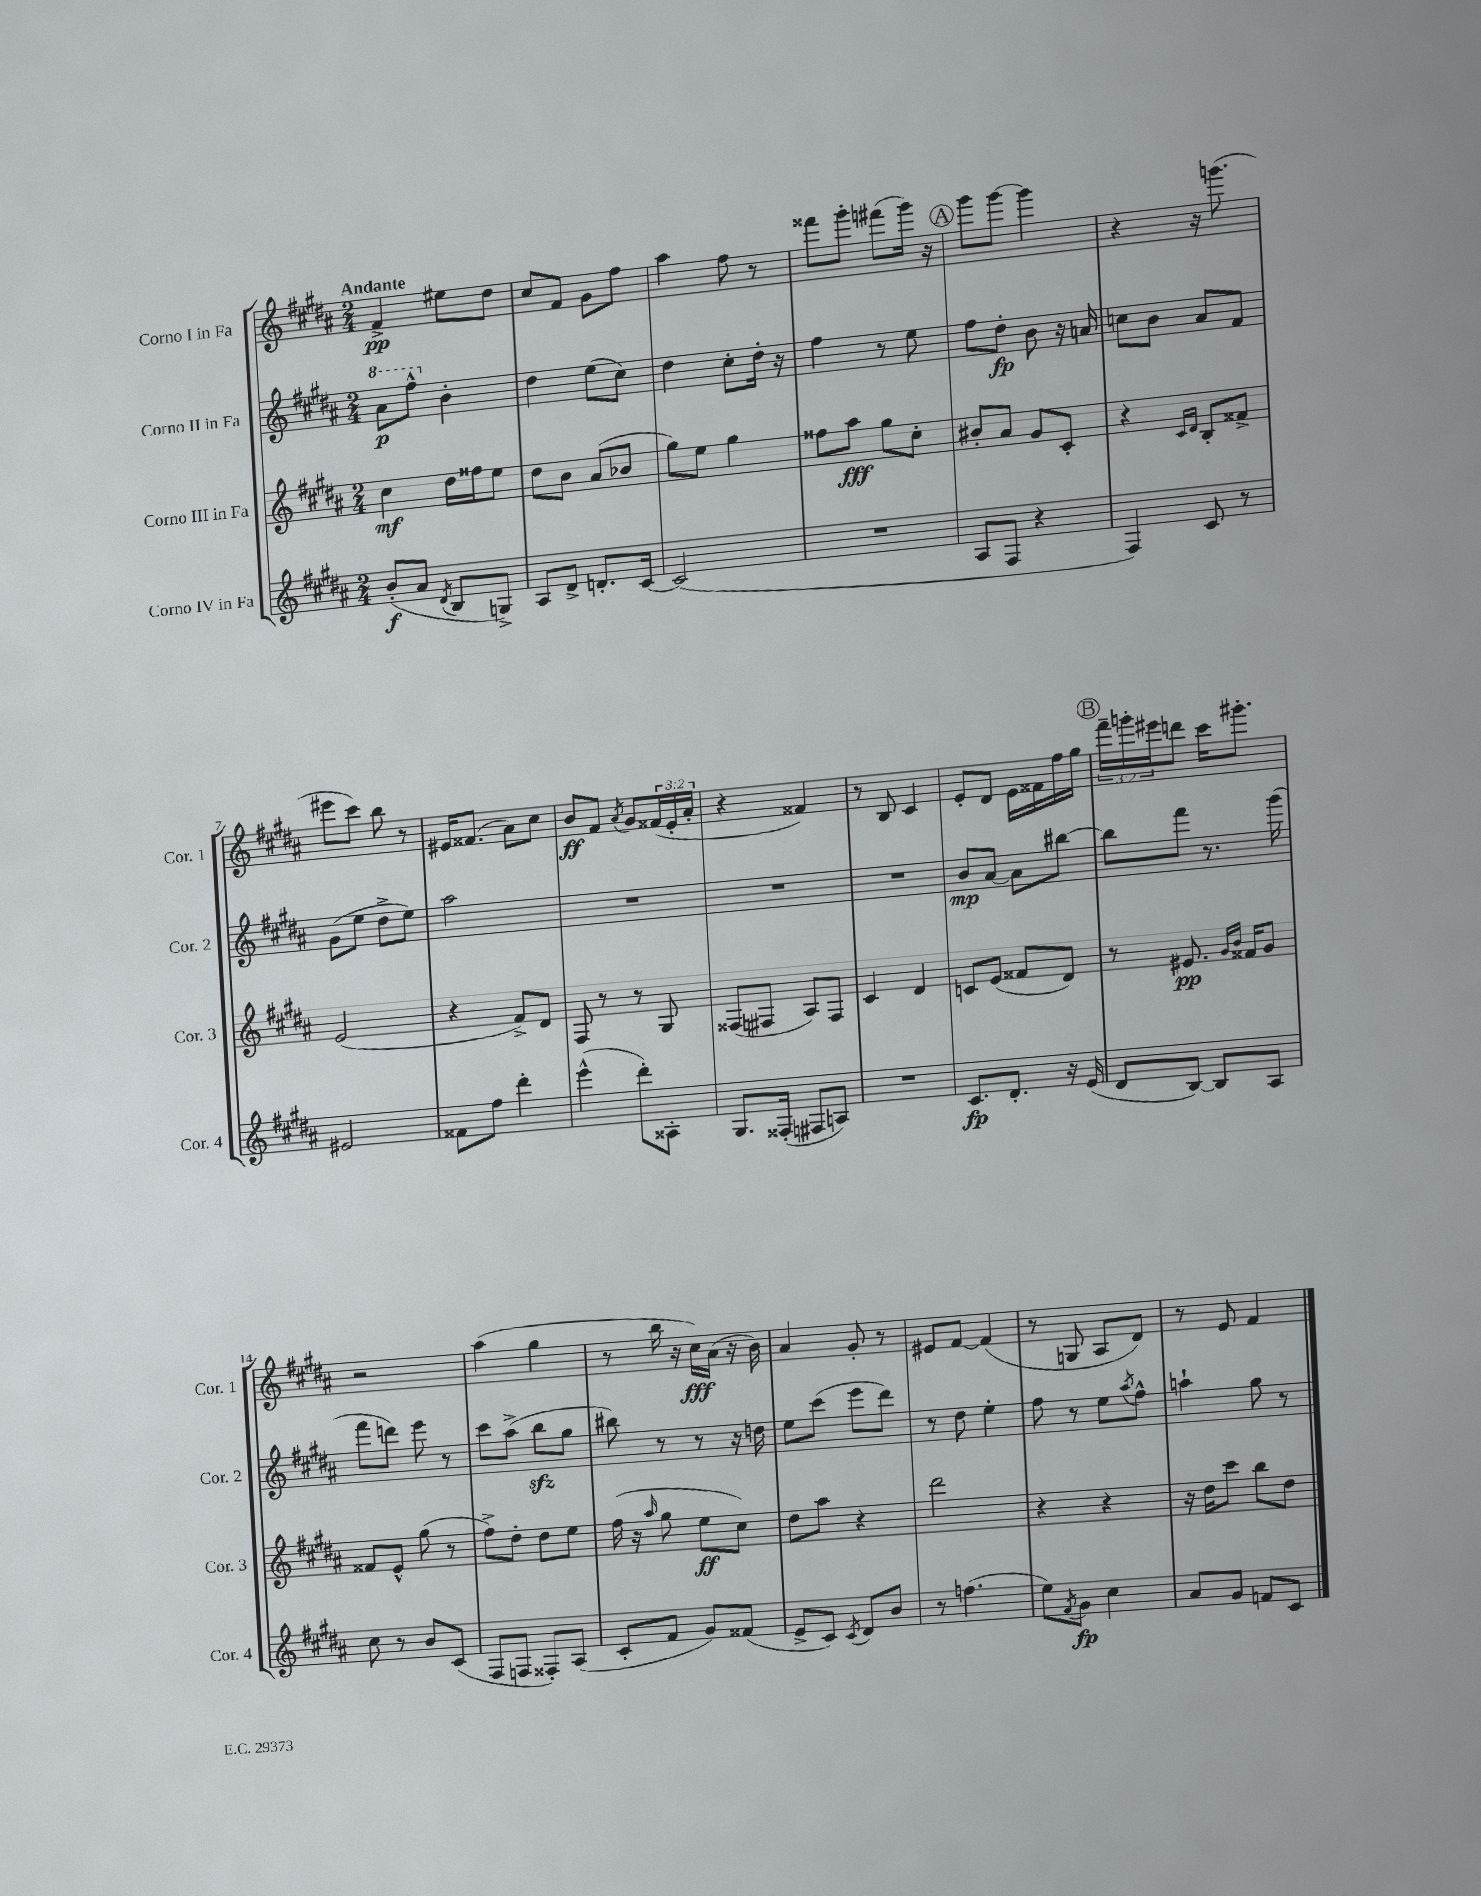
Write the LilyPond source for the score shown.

<<
\new StaffGroup <<
\new Staff = "s0" \with { instrumentName = "Corno I in Fa" shortInstrumentName = "Cor. 1" } {
    \clef treble \key b \major \numericTimeSignature \time 2/4 \override Staff.TupletNumber.text = #tuplet-number::calc-fraction-text \tempo "Andante"
    fis'4->\pp eis''8 dis''8 |
    cis''8 fis'8 gis'8 fis''8 |
    ais''4 fis''8 r8 |
    fisis'''8 gis'''8-. fis'''8( gis'''16) r16 |
    \mark \markup { \circle "A" } gis'''8 gis'''8~ gis'''4 |
    r4 r16 g'''8.( |
    eis'''8 cis'''8) b''8 r8 |
    eis'16 fisis'8.( ais'8) cis''8 |
    b'8\ff fis'8 \acciaccatura { ais'8 } gis'8 \tuplet 3/2 { fisis'16( e'16-. ais'16-. } |
    r4 fisis'4) |
    r8 b8 cis'4 |
    e'8-. dis'8 e'16 fisis'16 fis''16 gis''16 |
    \mark \markup { \circle "B" } \tuplet 3/2 { fis'''16-- g'''16-. eis'''16 } d'''8 cis'''16 gis'''8.-. |
    r2 |
    ais''4( gis''4 |
    r8 b''16 r16 cis''16\fff) ais'16( r16 b'16) |
    ais'4 gis'8-. r8 |
    eis'8 fis'8~ fis'4( |
    r8 g8 ais8 dis'8) |
    r8 e'8 fis'4 \bar "|." |
}
\new Staff = "s1" \with { instrumentName = "Corno II in Fa" shortInstrumentName = "Cor. 2" } {
    \clef treble \key b \major \numericTimeSignature \time 2/4
    \ottava #1 ais''8\p fis'''8-^ \ottava #0 b'4-. |
    dis''4 e''8( cis''8) |
    dis''4 cis''8-. dis''16-. r16 |
    fis''4 r8 e''8 |
    \mark \markup { \circle "A" } fis''8 dis''8-.\fp b'8 r16 a'16 |
    c''8 b'8 ais'8 fis'8 |
    gis'8( e''8 dis''8-> e''8) |
    ais''2 |
    R2 |
    R2 |
    R2 |
    b'8\mp ais'8~ ais'8 bis''8~ |
    \mark \markup { \circle "B" } bis''8 fis'''8 r8. gis'''16( |
    fis'''8 d'''8) e'''8 r8 |
    cis'''8 ais''8->( b''8\sfz gis''8 |
    bis''8) r8 r8 r16 d''16 |
    e''8 cis'''8( e'''8 dis'''8) |
    r8 dis''8 e''4-. |
    fis''8 r8 e''8 \acciaccatura { ais''8 } fis''8-^ |
    a''4-! gis''8 r8 \bar "|." |
}
\new Staff = "s2" \with { instrumentName = "Corno III in Fa" shortInstrumentName = "Cor. 3" } {
    \clef treble \key b \major \numericTimeSignature \time 2/4
    cis''4\mf dis''16 fisis''16 e''8 |
    dis''8 b'8 ais'8( bes'8 |
    gis''8) e''8 gis''4 |
    fisis''8 ais''8\fff gis''8 cis''8-. |
    \mark \markup { \circle "A" } bis'8-. ais'8 gis'8 cis'8-. |
    r4 \grace { cis'16 dis'16 } b8-. fisis'8-> |
    e'2( |
    r4 fis'8->) dis'8 |
    fis8 r8 r8 gis8 |
    fisis8( fis8 ais8) fis8 |
    cis'4 dis'4 |
    c'8 e'8( fisis'8 dis'8) |
    \mark \markup { \circle "B" } r8 eis'8.\pp \grace { gis'16 b'16 } fisis'16 gis'8 |
    fisis'8 e'8-^ gis''8( r8 |
    fis''8->) dis''8-. dis''8 e''8 |
    fis''16( r16 \grace { ais''16 } gis''8 e''8\ff cis''8) |
    dis''8 ais''8 r4 |
    dis'''2 |
    r4 r4 |
    r16 dis''16 cis'''8 b''8 dis''8 \bar "|." |
}
\new Staff = "s3" \with { instrumentName = "Corno IV in Fa" shortInstrumentName = "Cor. 4" } {
    \clef treble \key b \major \numericTimeSignature \time 2/4
    b'8-.\f( ais'8 \acciaccatura { dis'8 } b8 g8->) |
    ais8 dis'8-> d'8.-. cis'16~ |
    cis'2( |
    R2 |
    \mark \markup { \circle "A" } ais8 fis8 r4 |
    fis4) cis'8 r8 |
    eis'2 |
    fisis'8 fis''8 dis'''4-. |
    e'''4-^( dis'''8-.) aisis8-. |
    gis8. fisis16-.( fis8 a8) |
    R2 |
    cis'8.\fp dis'8.-. r16 e'16( |
    \mark \markup { \circle "B" } dis'8 b8~) b8 ais8 |
    cis''8 r8 b'8 cis'8( |
    fis8 f8 fisis8-.) ais8( |
    cis'8-. fis'8 gis'8) fisis'8( |
    e'8-> cis'8) \acciaccatura { cis'8 } dis'8 b'8 |
    r8 f''4.( |
    e''8) \acciaccatura { fis'8 } gis'8\fp cis''4 |
    ais'8 gis'8 f'8 cis'8 \bar "|." |
}
>>
>>
